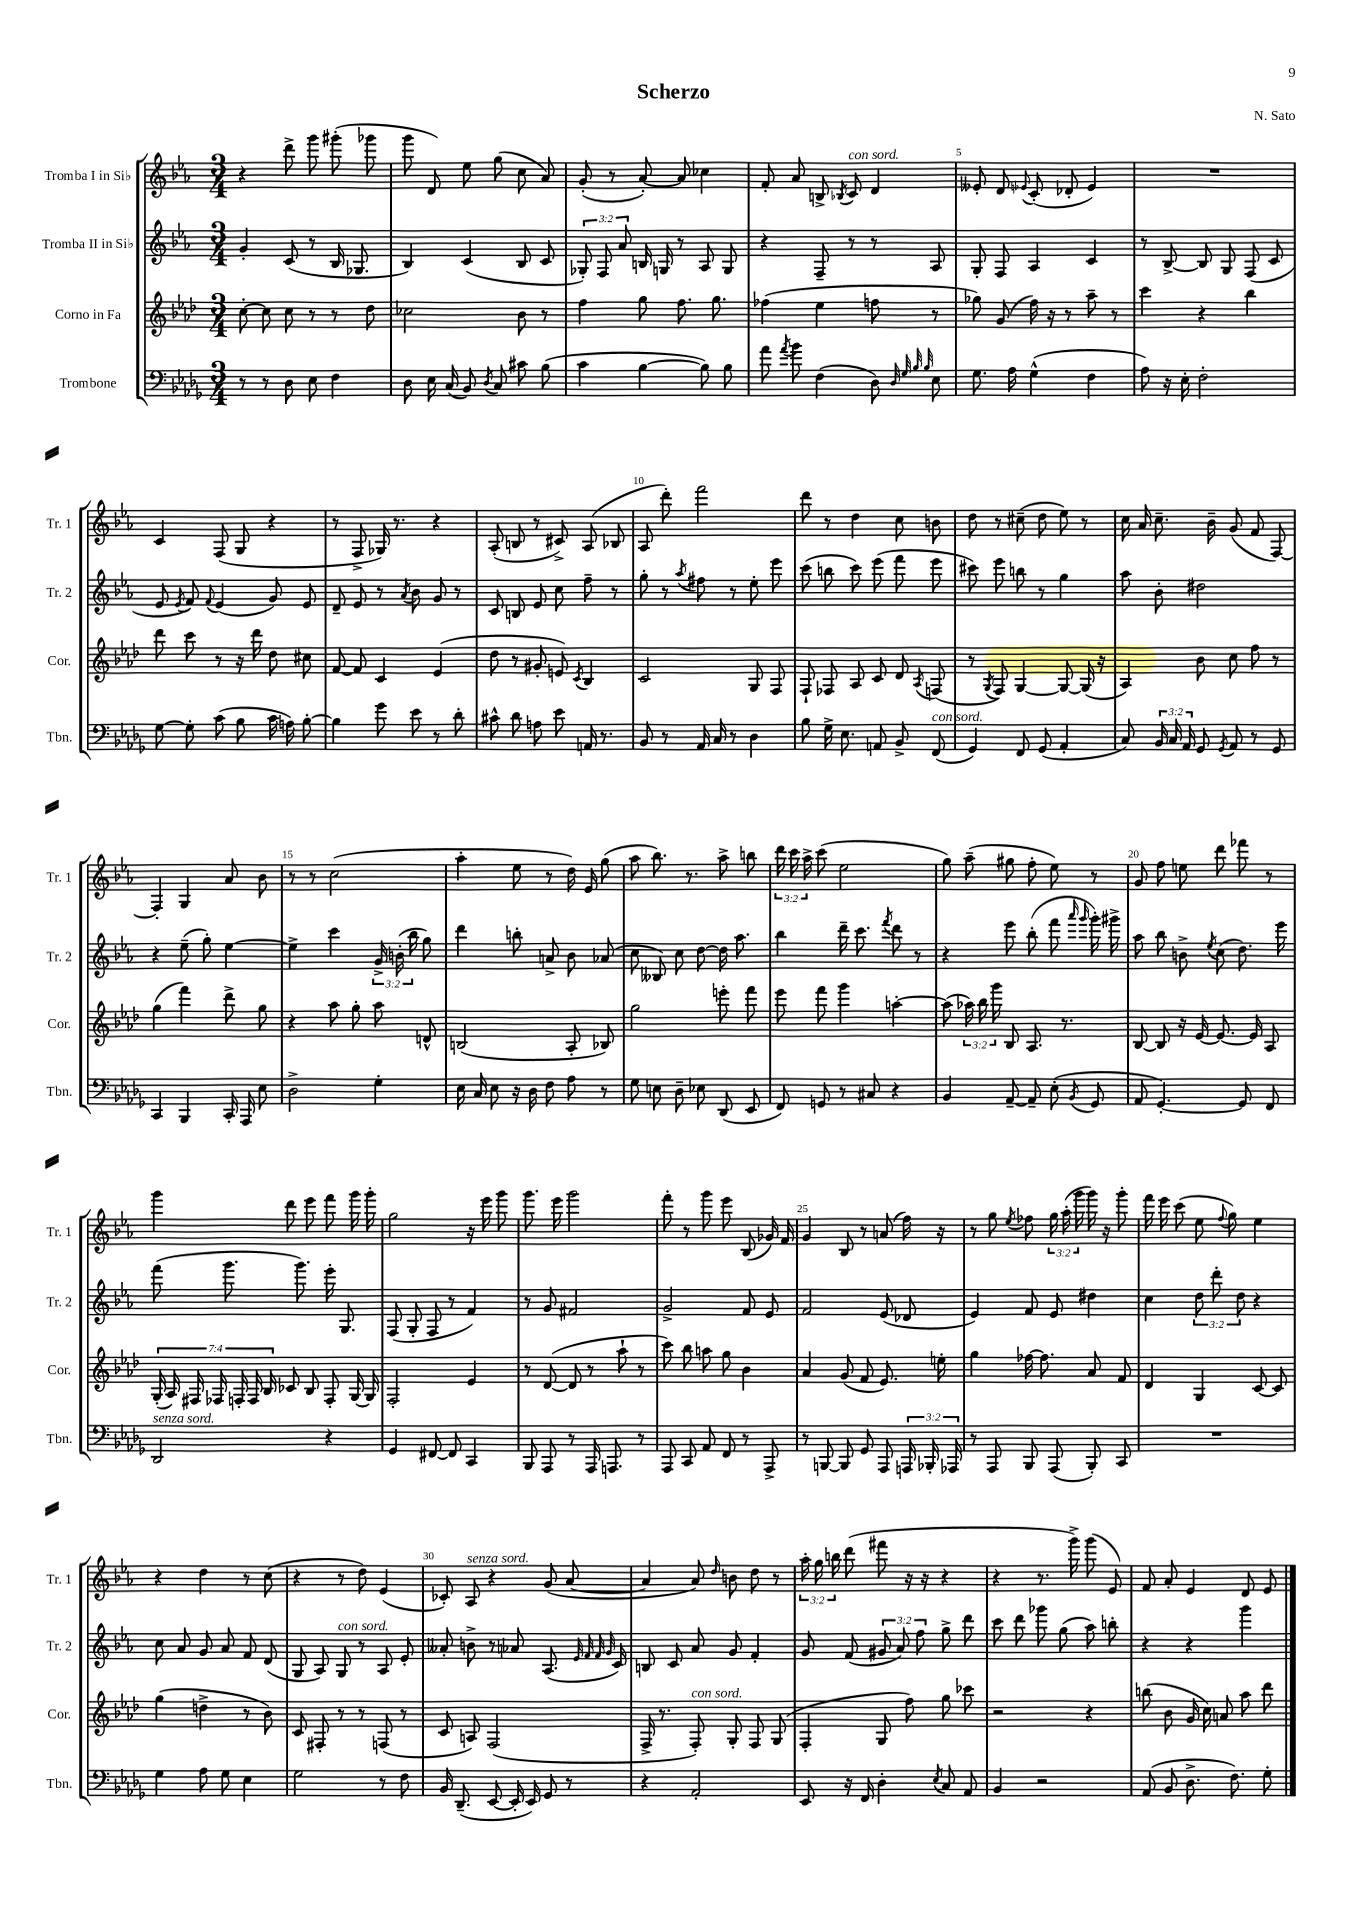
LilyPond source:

\header { title = "Scherzo" composer = "N. Sato" }
<<
\new StaffGroup <<
\new Staff = "s0" \with { instrumentName = "Tromba I in Sib" shortInstrumentName = "Tr. 1" } {
    \clef treble \key ees \major \numericTimeSignature \time 3/4 \override Staff.TupletNumber.text = #tuplet-number::calc-fraction-text
    \autoBeamOff r4 d'''8-> g'''8 gis'''8-.( ges'''8 |
    g'''8 d'8) ees''8 g''8( c''8 aes'8) |
    g'8-.( r8 aes'8~-.) aes'8 ces''4 |
    f'8-. aes'8 b8-> \acciaccatura { bes8 } c'8^\markup { \italic "con sord." } d'4 |
    eeses'8-. d'8 \appoggiatura { ees'8 } c'8-.( des'8-. ees'4) |
    R2. |
    c'4 f8( g8 r4 |
    r8 f8-> ges16) r8. r4 |
    aes8-.( b8 r8 cis'8->) aes8( bes8 |
    aes8 d'''8-.) f'''2 |
    d'''8 r8 d''4 c''8 b'8 |
    d''8 r8 cis''8--( d''8 ees''8) r8 |
    c''16 aes'16 c''8.-- bes'16-- g'8( f'8 f8~) |
    f4-. g4 aes'8 bes'8 |
    r8 r8 c''2( |
    aes''4-. ees''8 r8 d''16) ees'16 g''8( |
    aes''8 bes''8.) r8. aes''8-> b''8 |
    \tuplet 3/2 { d'''16 c'''16 aes''16-> } c'''8( ees''2 |
    g''8) aes''8--( gis''8 f''8-. ees''8) r8 |
    g'8 f''8 e''8 d'''8 fes'''8 r8 |
    g'''4 d'''8 ees'''8 f'''8 g'''16 g'''16-. |
    g''2 r16 ees'''16 g'''8 |
    g'''8. ees'''16 g'''2 |
    f'''8-. r8 g'''8 ees'''8 bes8( ges'16) f'16 |
    g'4 bes8 r8 a'8( f''16) r16 |
    r8 g''8 \acciaccatura { ees''8 } fes''8 \tuplet 3/2 { g''16 aes''16-.( g'''16 } g'''16) r16 g'''8-. |
    f'''16 ees'''16 c'''8( ees''8 \appoggiatura { f''8 } g''8) ees''4 |
    r4 d''4 r8 c''8( |
    r4 r8 d''8) ees'4( |
    ces'8-.) aes8^\markup { \italic "senza sord." } r4 g'8( aes'8~ |
    aes'4 aes'8) \grace { d''16 } b'8 d''8 r8 |
    \tuplet 3/2 { aes''16-. g''16 b''16 } d'''8( fis'''8 r16 r16 r4 |
    r4 r8. g'''16->) g'''8( ees'8) |
    f'8 aes'8-. ees'4 d'8 ees'8 \bar "|." |
}
\new Staff = "s1" \with { instrumentName = "Tromba II in Sib" shortInstrumentName = "Tr. 2" } {
    \clef treble \key ees \major \numericTimeSignature \time 3/4 \override Staff.TupletNumber.text = #tuplet-number::calc-fraction-text
    \autoBeamOff g'4-. c'8( r8 bes16 ges8. |
    bes4) c'4( bes8 c'8 |
    \tuplet 3/2 { ges8-.) f8 aes'8 } b16 g16 r8 aes8 g8 |
    r4 f8-- r8 r8 aes8 |
    g8-. f8 aes4 c'4 |
    r8 bes8~-> bes8 g8 f8( c'8 |
    ees'8 \acciaccatura { ees'8 } f'8) \appoggiatura { f'8 } ees'4( g'8) ees'8 |
    d'8-- ees'8 r8 \acciaccatura { aes'8 } bes'8 g'8 r8 |
    c'8 b8 ees'8 c''8 f''8-- r8 |
    g''8-. r8 \acciaccatura { aes''8 } fis''8 r8 ees''8-. ees'''8 |
    c'''8( b''8 c'''8) ees'''8( f'''8 ees'''8 |
    cis'''8) ees'''8 b''8 r8 g''4 |
    aes''8 bes'8-. dis''2 |
    r4 ees''8--( g''8-.) ees''4~ |
    ees''4-> c'''4 \tuplet 3/2 { g'16-> b'16-.( bes''16 } g''8) |
    d'''4 b''8-. a'8-> bes'8 aes'8( |
    c''8 beses8) c''8 d''8~ d''16 aes''8. |
    bes''4 d'''16-- c'''8. \acciaccatura { f'''8 } d'''8 r8 |
    r4 ees'''8 bes''8-.( f'''8 \grace { aes'''16 g'''16 } g'''16-.) gis'''16-> |
    aes''8 bes''8 b'8-> \acciaccatura { ees''8 } c''8( d''8.) ees'''16 |
    f'''8( g'''8. g'''8.) ees'''16-. g8. |
    f8( g8-. f8 r8 f'4) |
    r8 g'8 fis'2 |
    g'2-> f'8 ees'8 |
    f'2 ees'8( des'8 |
    ees'4) f'8 ees'8 dis''4 |
    c''4 \tuplet 3/2 { d''8 d'''8-. d''8 } r4 |
    c''8 aes'8 g'8 aes'8 f'8 d'8( |
    g8 aes8) g8^\markup { \italic "con sord." } r8 aes8 ees'8-. |
    aeses'8-. b'8-> r8 aes'8 aes8.( \grace { ees'32 f'32 f'32 g'32 } c'16) |
    b8 c'8 aes'8 g'8 f'4-. |
    g'8 f'8( \tuplet 3/2 { gis'8 aes'8) f''8 } g''8-> d'''8 |
    c'''8 d'''8 ges'''8 g''8( aes''8) b''8-. |
    r4 r4 g'''4 \bar "|." |
}
\new Staff = "s2" \with { instrumentName = "Corno in Fa" shortInstrumentName = "Cor." } {
    \clef treble \key aes \major \numericTimeSignature \time 3/4 \override Staff.TupletNumber.text = #tuplet-number::calc-fraction-text
    \autoBeamOff c''8~-. c''8 c''8 r8 r8 des''8 |
    ces''2 bes'8 r8 |
    f''4 g''8 f''8. g''8. |
    fes''4( ees''4 f''8 r8 |
    ges''8) g'8( f''16) r16 r8 aes''8-- r8 |
    c'''4 r4 bes''4 |
    des'''8 c'''8 r8 r16 des'''16 des''8 cis''8 |
    f'8~ f'8 c'4 ees'4( |
    des''8 r8 gis'8-. e'8) \acciaccatura { c'8 } bes4 |
    c'2 g8 f8 |
    f8-! fes8 aes8 c'8 des'8 \acciaccatura { aes8 } f8( |
    r8 \acciaccatura { g8 } f8) g4~ g8~ g16( r16 |
    aes4) bes'8 c''8 f''8 r8 |
    g''4( f'''4) des'''8-> g''8 |
    r4 aes''8 g''8-. aes''8 d'8-^ |
    b2( aes8-. bes8) |
    g''2 e'''8-. f'''8 |
    ees'''8 f'''8 g'''4 a''4~-. |
    a''8( \tuplet 3/2 { aes''16) bes''16 g'''16 } bes8 aes8. r8. |
    bes8~ bes8 r16 ees'16~ ees'8.~ ees'16 aes8 |
    \tuplet 7/4 { g16-.( aes16) fis16 fes16 f16-. f16 bes16 } ces'8 bes8 f8-. g16~ g16 |
    f2-. ees'4 |
    r8 des'8~( des'8 r8 aes''8-! r8 |
    c'''8) bes''8 a''8 g''8 bes'4 |
    aes'4 g'8( f'8 ees'8.) e''16-. |
    g''4 fes''16~ fes''8. aes'8 f'8 |
    des'4 g4 c'8~ c'8 |
    g''4( d''4-> r8 bes'8) |
    c'8 fis8-. r8 r8 f8( r8 |
    c'8 a8) f2( |
    f16-> r8. f8-.^\markup { \italic "con sord." }) g8-. f8 g8( |
    f4-. g8 f''8) g''8 ces'''8 |
    r2 r4 |
    b''8( bes'8 g'16 c''16) a'8 aes''8 des'''8 \bar "|." |
}
\new Staff = "s3" \with { instrumentName = "Trombone" shortInstrumentName = "Tbn." } {
    \clef bass \key des \major \numericTimeSignature \time 3/4 \override Staff.TupletNumber.text = #tuplet-number::calc-fraction-text
    \autoBeamOff r8 r8 des8 ees8 f4 |
    des8 ees16 c16( bes,8) \acciaccatura { des8 } c8 cis'8 bes8( |
    c'4 bes4~ bes8) bes8 |
    aes'8 \acciaccatura { aes'8 } bes'8 f4( des8) \grace { des32 ges32 bes32 bes32 } ees8 |
    ges8. aes16 ges4-^( f4 |
    aes8) r16 ees16-. f2-. |
    ges8~ ges8-. c'8( bes8 c'16 a16) bes8~-. |
    bes4 ges'8 ees'8 r8 des'8-. |
    cis'8-^ des'8 a8 ees'8 a,16 r8. |
    bes,8 r8 aes,16 c16 r8 des4 |
    bes8 ges16-> ees8. a,8 bes,8-> f,8^\markup { \italic "con sord." }( |
    ges,4) f,8 ges,8( aes,4-. |
    c8) \tuplet 3/2 { bes,16 c16 aes,16 } ges,8 \acciaccatura { ges,8 } aes,8 r8 ges,8 |
    c,4 bes,,4 c,16-. aes,,16 ees8 |
    des2-> ges4-. |
    ees16 c16 ees8 r16 des16 f8 aes8 r8 |
    ges8 e8 des8-- ees8 des,8( ees,8 |
    f,8) g,8 r8 cis8 r4 |
    bes,4 aes,8~-- aes,8-- ees8-.( \acciaccatura { bes,8 } ges,8 |
    aes,8 ges,4.~-.) ges,8 f,8 |
    des,2^\markup { \italic "senza sord." } r4 |
    ges,4 fis,8~ fis,8 c,4 |
    bes,,8 aes,,8 r8 aes,,16 a,,8. r8 |
    aes,,8 c,8 aes,8 f,8 r8 aes,,8-> |
    r8 b,,8~ b,,8 ges,8 aes,,8 \tuplet 3/2 { a,,16 bes,,16-. aes,,16 } |
    r8 aes,,8 bes,,8 aes,,8( bes,,8-.) c,8 |
    R2. |
    ges4 aes8 ges8 ees4 |
    ges2 r8 f8 |
    bes,16 des,8.--( ees,8~ ees,16-. ees,16) ges,8 r8 |
    r4 aes,2-. |
    ees,8 r16 f,16 des4-. \acciaccatura { ees8 } c8 aes,8 |
    bes,4 r2 |
    aes,8( bes,8 des8.-> f8.) ges8-. \bar "|." |
}
>>
>>
\layout { \context { \Score \override BarNumber.break-visibility = ##(#f #t #t) barNumberVisibility = #(every-nth-bar-number-visible 5) } }
